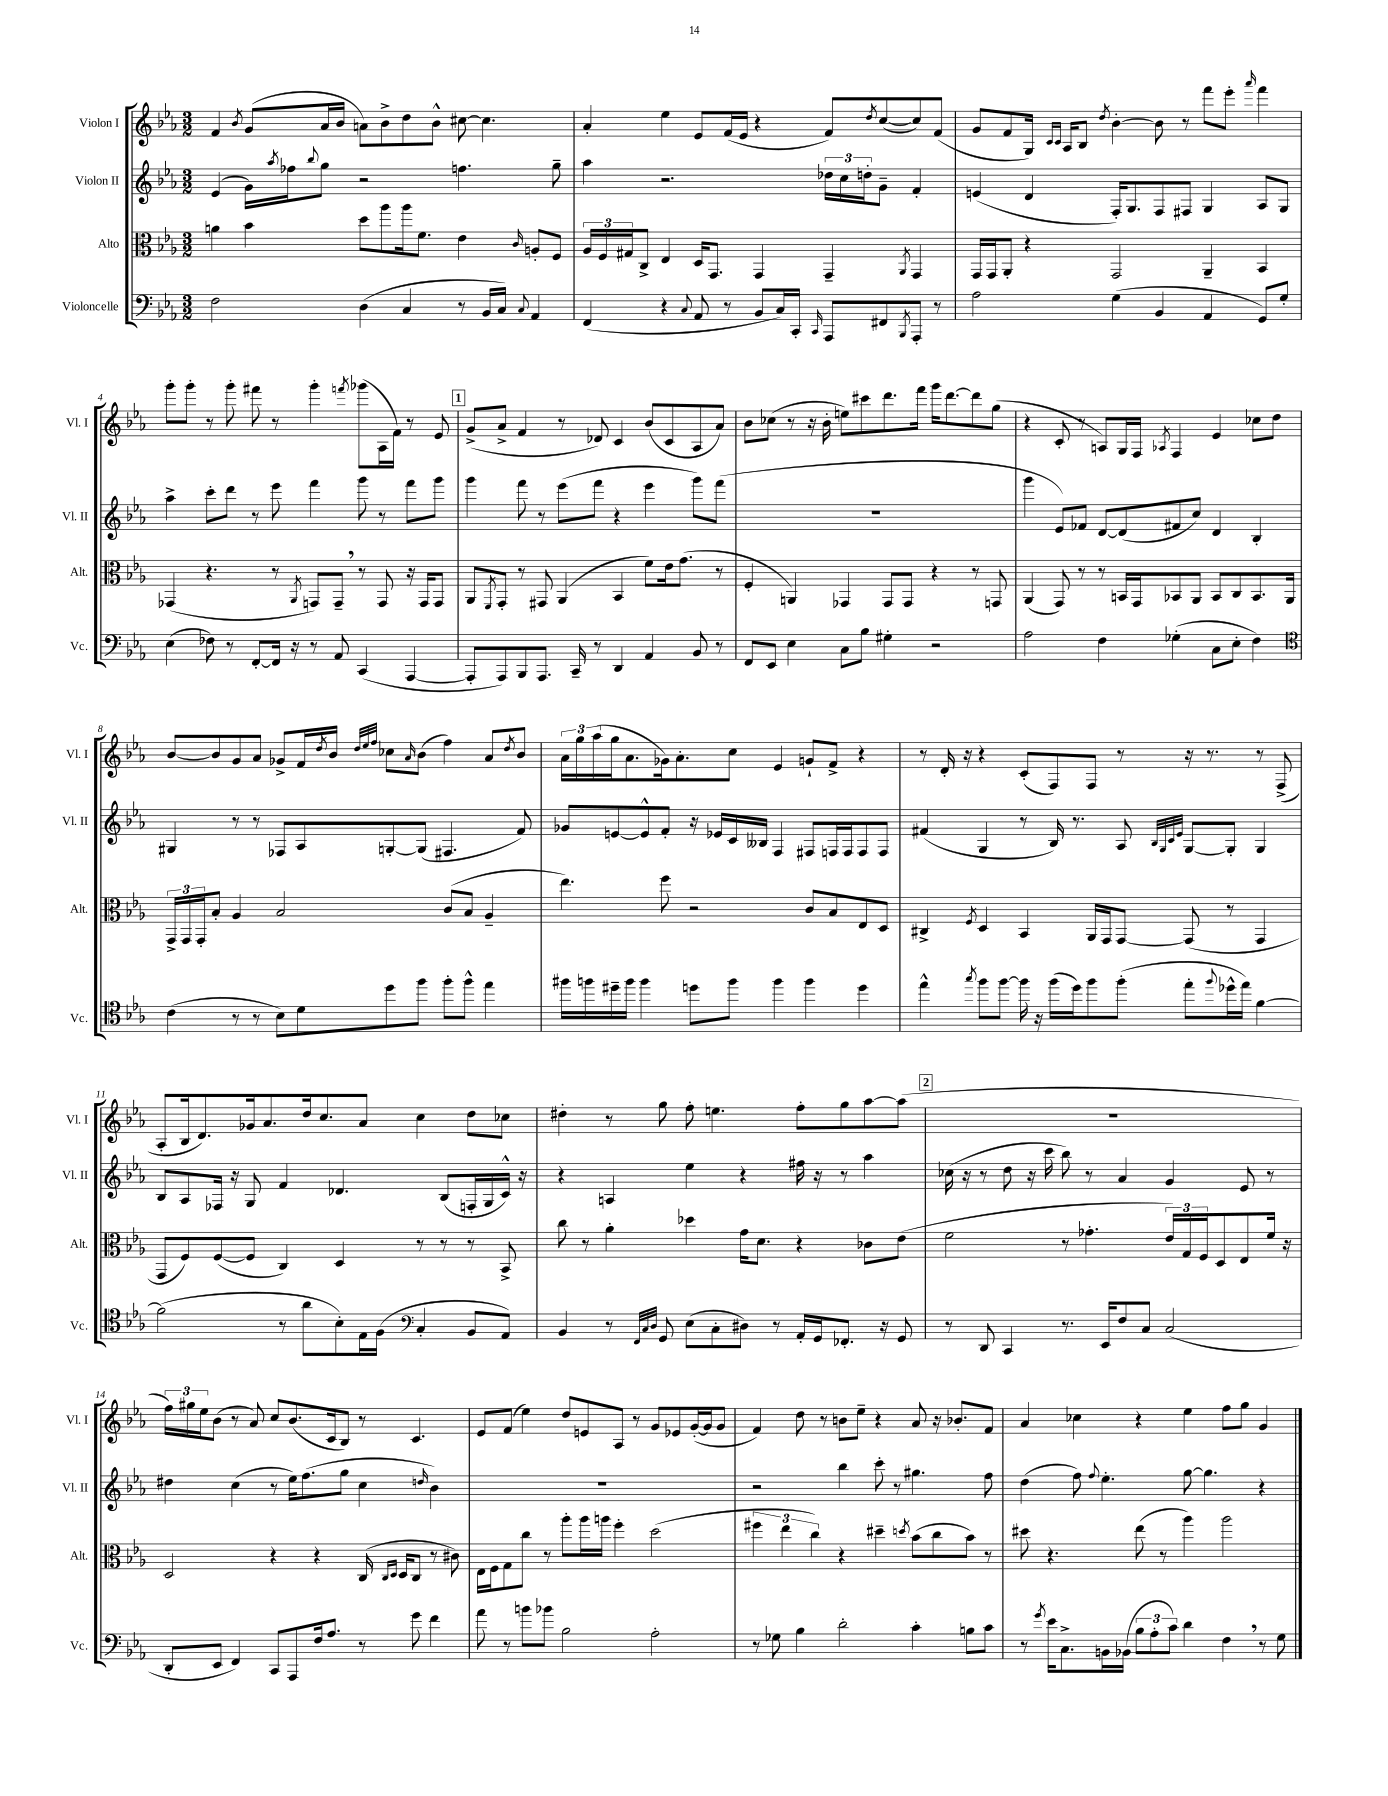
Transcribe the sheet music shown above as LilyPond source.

<<
\new StaffGroup <<
\new Staff = "s0" \with { instrumentName = "Violon I" shortInstrumentName = "Vl. I" } {
    \clef treble \key ees \major \numericTimeSignature \time 3/2
    f'4 \acciaccatura { bes'8 } g'8( aes'16 bes'16 a'8) bes'8-> d''8 bes'8-^ cis''8~ cis''4. |
    aes'4-. ees''4 ees'8 f'16( ees'16 r4 f'8) \acciaccatura { d''8 } c''8~( c''8) f'8( |
    g'8 f'8 g16) \grace { c'16 c'16 } aes16 bes8 \acciaccatura { d''8 } bes'4~-. bes'8 r8 f'''8 ees'''8-. \grace { aes'''16 } f'''4 |
    g'''8-. g'''8-. r8 g'''8-. fis'''8 r8 g'''4-. \acciaccatura { f'''8 } ges'''8( aes16 f'16) r8 ees'8 |
    \mark \markup { \box "1" } g'8->( aes'8-> f'4 r8 des'8) c'4 bes'8( c'8 aes8 aes'8) |
    bes'8 ces''8( r8 r16 bes'16-. e''8) cis'''8 d'''8. f'''16 g'''16 d'''8.~ d'''8 g''8( |
    r4 c'8-. r8 a8) g16 f16 \acciaccatura { aes8 } f4 ees'4 ces''8 d''8 |
    bes'8~ bes'8 g'8 aes'8 ges'8-> f'16 \acciaccatura { d''8 } bes'16 \grace { d''32 ees''32 f''32 } ces''8 \grace { aes'16 } bes'8( f''4) aes'8 \acciaccatura { d''8 } bes'8 |
    \tuplet 3/2 { aes'16 g''16 aes''16( } g''16 aes'8. ges'16) aes'8.-. c''8 ees'4 g'8-! f'8-> r4 |
    r8 d'16-. r16 r4 c'8-.( f8) f8 r8 r16 r8. r8 f8->( |
    aes8-. bes16 d'8.) ges'16 aes'8. d''16 c''8. aes'8 c''4 d''8 ces''8 |
    dis''4-. r8 g''8 f''8-. e''4. f''8-. g''8 aes''8~ aes''8( |
    \mark \markup { \box "2" } R1. |
    \tuplet 3/2 { f''16) gis''16 ees''16 } bes'8( r8 aes'8) c''8 bes'8.( c'16 bes8) r8 c'4. |
    ees'8 f'8( ees''4) d''8 e'8 aes8 r8 g'8 ees'8 g'16~-.( g'16 g'8 |
    f'4) d''8 r8 b'8 ees''8-- r4 aes'8 r16 bes'8.-. f'8 |
    aes'4 ces''4 r4 ees''4 f''8 g''8 g'4 \bar "|." |
}
\new Staff = "s1" \with { instrumentName = "Violon II" shortInstrumentName = "Vl. II" } {
    \clef treble \key ees \major \numericTimeSignature \time 3/2
    ees'4( g'16) \acciaccatura { aes''8 } fes''16 \appoggiatura { bes''8 } g''8 r2 f''4. g''8-- |
    aes''4 r2. \tuplet 3/2 { des''16 c''16 d''16-. } g'8-- f'4-. |
    e'4( d'4 f16-.) g8. f8 fis8 g4 aes8 g8 |
    aes''4-> c'''8-. d'''8 r8 ees'''8 f'''4 g'''8 r8 f'''8 g'''8 |
    \mark \markup { \box "1" } g'''4 f'''8 r8 ees'''8( f'''8 r4 ees'''4 g'''8) f'''8( |
    R1. |
    g'''4 ees'8) fes'8 d'8~ d'8( fis'8 c''8) d'4 bes4-. |
    gis4 r8 r8 fes8 aes8 g8~-. g8( fis4. f'8) |
    ges'8 e'8~ e'8-^ f'8-. r16 ees'16 c'16 beses16 f4 fis8 f16 f16 f8 f8 |
    fis'4( g4 r8 bes16) r8. aes8 \grace { bes32 g32 c'32 ees'32 } g8~ g8-. g4 |
    bes8 aes8 fes16 r16 g8 f'4 des'4. bes8( f16-. g16 c'16-^) r16 |
    r4 a4 ees''4 r4 fis''16 r16 r8 aes''4 |
    \mark \markup { \box "2" } ces''16( r16 r8 d''8 r16 c'''16 bes''8) r8 aes'4 g'4 ees'8 r8 |
    dis''4 c''4( r8 ees''16) f''8.( g''8 c''4 \grace { d''16 } bes'4) |
    R1. |
    r2 bes''4 c'''8-. r8 gis''4. f''8 |
    d''4( f''8) \appoggiatura { f''8 } ees''4.-. g''8~ g''4. r4 \bar "|." |
}
\new Staff = "s2" \with { instrumentName = "Alto" shortInstrumentName = "Alt." } {
    \clef alto \key ees \major \numericTimeSignature \time 3/2
    a'4 bes'4 d''8 aes''8 aes''16 f'8. ees'4 \grace { c'16 } a8-. f8 |
    \tuplet 3/2 { aes16 f16 gis16 } c8-> ees4 d16 g,8. g,4 g,4-- \acciaccatura { aes,8 } g,4 |
    g,16 g,16 aes,8-. r4 g,2 aes,4-- bes,4 |
    ges,4( r4. r8 \acciaccatura { aes,8 } g,8) g,8-- \breathe r8 g,8 r16 g,16 g,8 |
    \mark \markup { \box "1" } aes,8 \acciaccatura { f,8 } g,8-. r8 gis,8 aes,4( bes,4 f'8) ees'16 g'8.( r8 |
    f4-. a,4) ges,4 ges,8 ges,8 r4 r8 g,8 |
    aes,4( g,8) r8 r8 b,16 g,16 bes,8 aes,8 bes,8 c8 bes,8. aes,16 |
    \tuplet 3/2 { g,16-> g,16 g,16-. } bes8-. aes4 bes2 c'8( bes8 aes4-- |
    ees''4.) f''8 r2 c'8 bes8 ees8 d8 |
    cis4-> \acciaccatura { f8 } d4 bes,4 aes,16 g,16 g,8~ g,8( r8 g,4 |
    g,8 f8) f8~( f8 c4) d4 r8 r8 r8 bes,8-> |
    c''8 r8 aes'4-. des''4 g'16 d'8. r4 ces'8 ees'8( |
    \mark \markup { \box "2" } f'2 r8 ges'4.-. \tuplet 3/2 { ees'16) g16 f16 } d8 ees8 f'16 r16 |
    d2 r4 r4 c16( \grace { c16 d16 } d16 c8 r8 cis'8) |
    ees16 f16 g8 c''8 r8 aes''8-. aes''16 a''16 f''4-. d''2( |
    \tuplet 3/2 { fis''4 ees''4 c''4) } r4 dis''4-- \acciaccatura { d''8 } bes'8( c''8 bes'8) r8 |
    dis''8 r4. ees''8( r8 aes''4) aes''2 \bar "|." |
}
\new Staff = "s3" \with { instrumentName = "Violoncelle" shortInstrumentName = "Vc." } {
    \clef bass \key ees \major \numericTimeSignature \time 3/2
    f2 d4( c4 r8 bes,16 c16) \appoggiatura { c8 } aes,4 |
    f,4( r4 \appoggiatura { c8 } aes,8 r8 bes,8 c16) c,16-. \grace { c,16 } aes,,8 fis,8 \acciaccatura { bes,,8 } aes,,8-. r8 |
    aes2 g4( bes,4 aes,4 g,8) g8-. |
    ees4( fes8) r8 f,8~-. f,16 r16 r8 aes,8 c,4( aes,,4~ |
    \mark \markup { \box "1" } aes,,8-. aes,,8) bes,,8 aes,,8. c,16-- r8 d,4 aes,4 bes,8 r8 |
    f,8 ees,8 ees4 c8 bes8 gis4-. r2 |
    aes2 f4 ges4-.( c8 ees8-. f4) |
    \clef tenor c'4( r8 r8 bes8) d'8 d''8 f''8 f''8-. f''8-^ ees''4 |
    fis''16 f''16 dis''16-- f''16 f''4 d''8 f''8 f''4 f''4 d''4 |
    ees''4-^ \acciaccatura { g''8 } f''8 f''8~ f''16 r16 f''16( d''16) f''8 f''8-.( ees''8-. \appoggiatura { f''8 } des''16-^ ees''16) f'4~ |
    f'2( r8 aes'8 bes8-.) ees16 f16( \clef bass c4-. bes,8 aes,8) |
    bes,4 r8 \grace { f,32 c32 d32 } g,8 ees8( c8-. dis8) r8 aes,16-. g,16 fes,8.-. r16 g,8 |
    \mark \markup { \box "2" } r8 d,8 c,4 r8. ees,16 f8 c8 c2( |
    d,8-. ees,8 f,4) c,8 aes,,8 f16 aes8. r8 g'8 f'4 |
    aes'8 r8 b'8 bes'8 bes2 aes2-. |
    r8 ges8 bes4 d'2-. c'4-. b8 c'8 |
    r8 \acciaccatura { g'8 } ees'16 c8.-> b,16 bes,16( \tuplet 3/2 { bes8 aes8-. c'8) } d'4 f4 \breathe r8 g8 \bar "|." |
}
>>
>>
